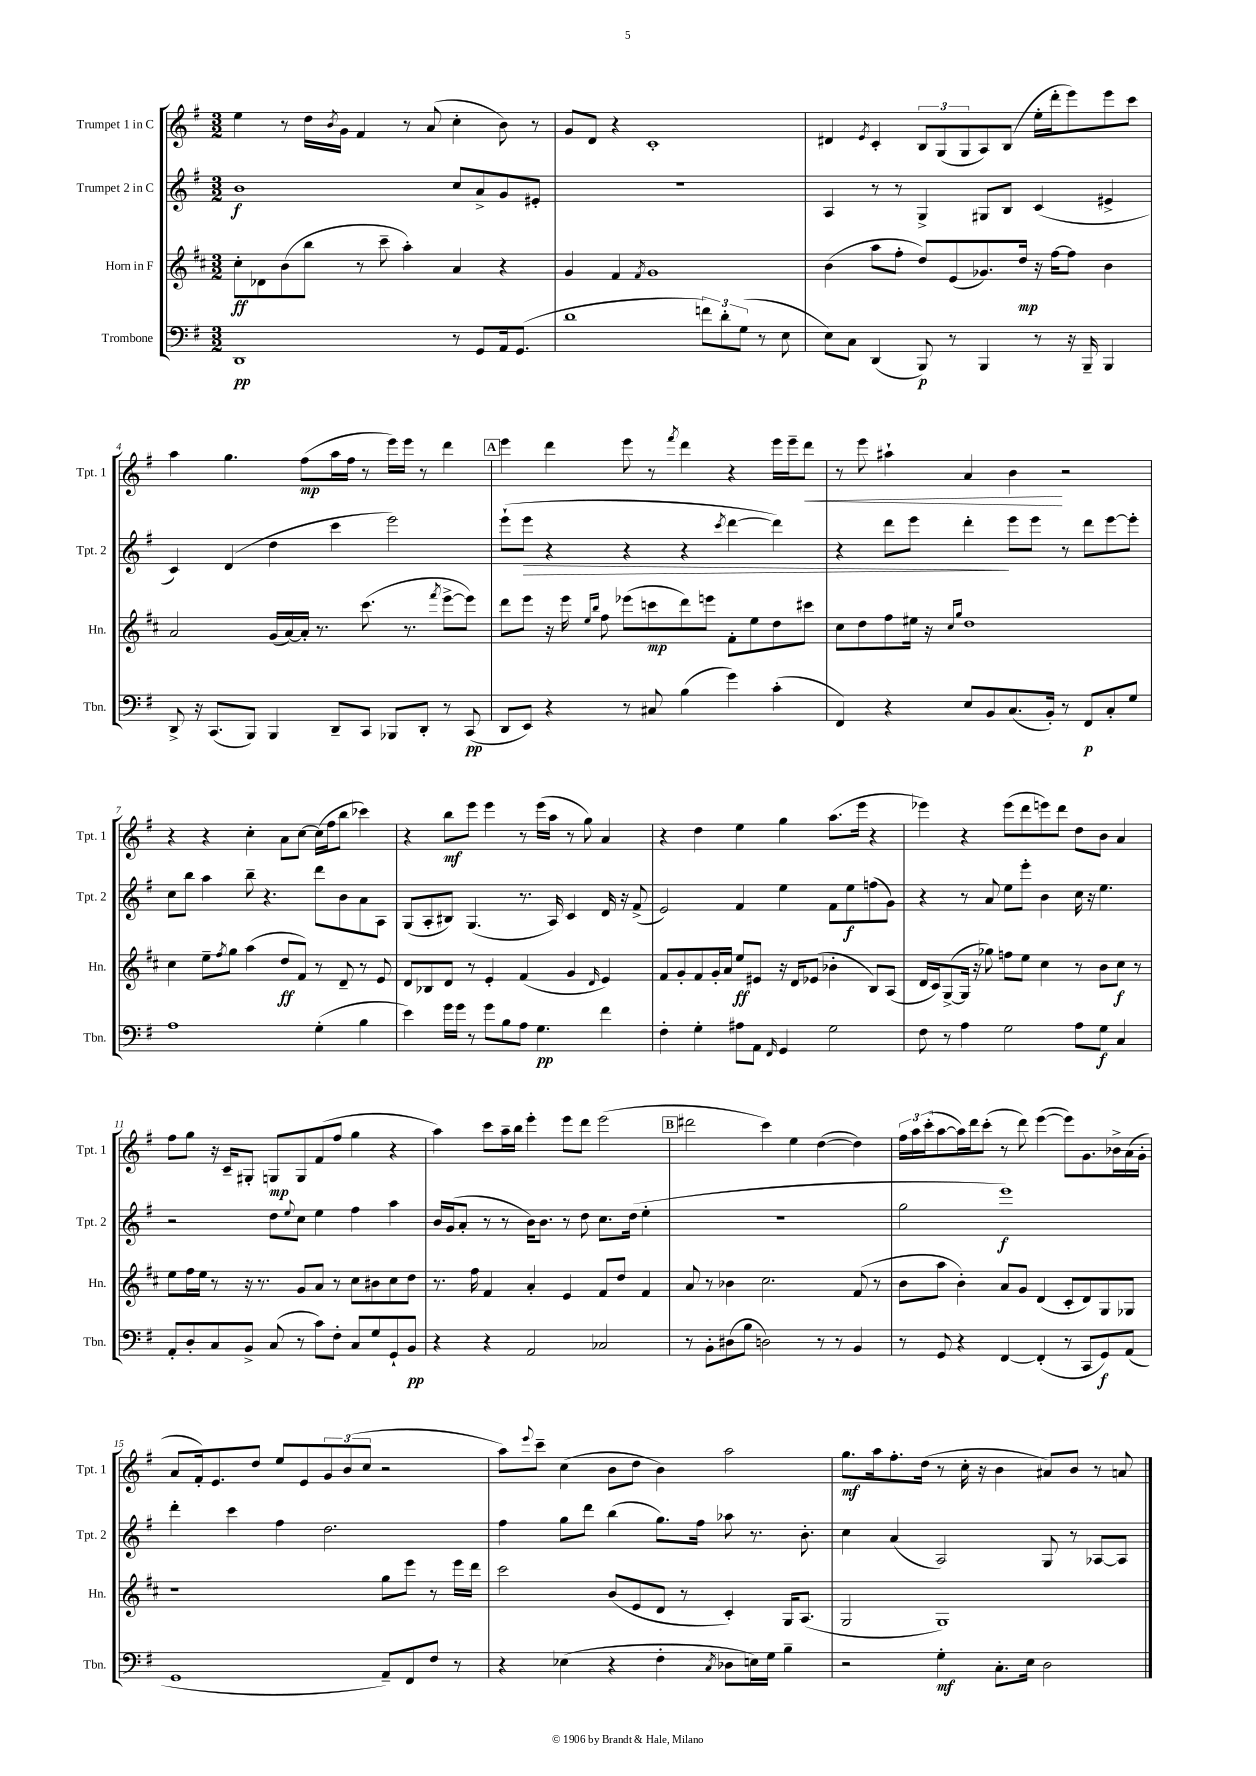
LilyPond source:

<<
\new StaffGroup <<
\new Staff = "s0" \with { instrumentName = "Trumpet 1 in C" shortInstrumentName = "Tpt. 1" } {
    \clef treble \key g \major \numericTimeSignature \time 3/2
    e''4 r8 d''16 \acciaccatura { b'8 } g'16 fis'4 r8 a'8( c''4-. b'8) r8 |
    g'8 d'8 r4 c'1-. |
    dis'4 \acciaccatura { e'8 } c'4-. \tuplet 3/2 { b8 g8( g8 } a8) b8( e''16-. d'''16-. e'''8) e'''8 c'''8 |
    a''4 g''4. fis''8\mp( a''16 fis''16 r8 e'''16) e'''16 r8 d'''4 |
    \mark \markup { \box "A" } e'''4 d'''4 e'''8 r8 \acciaccatura { fis'''8 } d'''4 r4 e'''16 e'''16-- d'''8\< |
    r8 e'''8 ais''4-! a'4 b'4\! r2 |
    r4 r4 c''4-. a'8 c''8~ c''16( fis''16 b''8 ces'''4) |
    r4 b''8\mf e'''8 e'''4 r8 e'''16( a''16 r8 g''8) a'4 |
    r4 d''4 e''4 g''4 a''8.( e'''16 r4 |
    ees'''4) r4 ees'''8( d'''8 e'''8) d'''8 d''8 b'8 a'4 |
    fis''8 g''8 r16 c'16-- gis8-. g8\mp g8 fis'8( fis''8 g''4 r4 |
    a''4) c'''8 a''16-- b''16 e'''4-. e'''8 d'''8 e'''2( |
    \mark \markup { \box "B" } dis'''2 c'''4) e''4 d''4~( d''4) |
    \tuplet 3/2 { fis''16 a''16 c'''16-.( } a''8~ a''16) d'''16 c'''8-.( r8 d'''8) e'''4~( e'''8) g'8. bes'16-> a'16( g'16-. |
    a'8 fis'16-.) e'8. d''8 e''8 e'8 \tuplet 3/2 { g'8 b'8( c''8 } r2 |
    a''8) \appoggiatura { e'''8 } c'''8-- c''4( b'8 d''8 b'4) a''2 |
    g''8.\mf a''16 fis''8.-. d''16( r8 c''16-. r16 b'4 ais'8) b'8 r8 a'8 \bar "|." |
}
\new Staff = "s1" \with { instrumentName = "Trumpet 2 in C" shortInstrumentName = "Tpt. 2" } {
    \clef treble \key g \major \numericTimeSignature \time 3/2
    b'1\f c''8 a'8-> g'8 eis'8-. |
    R1. |
    a4 r8 r8 g4-> gis8 b8 c'4( eis'4-> |
    c'4) d'4( d''4 c'''4 e'''2) |
    \mark \markup { \box "A" } e'''8-!( e'''8\> r4 r4 r4 \acciaccatura { c'''8 } d'''4~ d'''4) |
    r4 d'''8 e'''8 d'''4-.\! e'''8 e'''8 r8 d'''8 e'''8~ e'''8-. |
    c''8 b''8 a''4 b''8-- r4. d'''8 b'8 a'8 a8 |
    g8( a8-. bis8) g4.( r8. a16) c'4 d'16 r16 fis'8->( |
    e'2) fis'4 e''4 fis'8 e''8\f f''8( g'8) |
    r4 r8 a'8 e''8 e'''8-. b'4 c''16 r16 e''4. |
    r2 d''8 \appoggiatura { e''8 } c''8 e''4 fis''4 a''4 |
    b'16 g'16( a'8-. r8 r8 b'16) b'8. r8 d''8 c''8. d''16( e''4-. |
    \mark \markup { \box "B" } R1. |
    g''2 e'''1\f) |
    d'''4-. c'''4 fis''4 d''2. |
    fis''4 g''8 d'''8 b''4( g''8.) fis''16 aes''8 r8. b'8.-. |
    c''4 a'4( a2) g8 r8 aes8~ aes8 \bar "|." |
}
\new Staff = "s2" \with { instrumentName = "Horn in F" shortInstrumentName = "Hn." } {
    \clef treble \key d \major \numericTimeSignature \time 3/2
    cis''8-.\ff des'8 b'8( b''8 r8 cis'''8-- a''4-.) a'4 r4 |
    g'4 fis'4 \acciaccatura { fis'8 } g'1 |
    b'4( a''8 fis''8-. d''8) e'8( ges'8.) d''16\mp r16 fis''16~ fis''8 b'4 |
    a'2 g'16( a'16~) a'16-. r8. cis'''8.( r8. \acciaccatura { fis'''8 } e'''8~-> e'''8) |
    \mark \markup { \box "A" } d'''8 e'''8 r16 e'''16 \grace { e''16 b''16 } fis''8 ees'''8( c'''8\mp d'''8) e'''8 fis'8-. e''8 d''8 cis'''8 |
    cis''8 d''8 fis''8 eis''16 r16 \grace { cis''16 g''16 } d''1 |
    cis''4 e''8-- \acciaccatura { fis''8 } g''8 a''4( d''8\ff fis'8) r8 d'8-- r8 e'8 |
    d'8 bes8 d'8 r8 e'4-. fis'4( g'4 \grace { d'16 } e'4) |
    fis'8 g'8-. fis'8 g'16-. a'16 e''8\ff eis'8 r16 d'16 ees'8( bes'4-. b8) a8( |
    d'16 cis'16) g8~->( g16 r16 ges''8) f''8 e''8 cis''4 r8 b'8 cis''8\f r8 |
    e''8 fis''16 e''16 r8 r16 r8. g'8 a'8 r8 cis''8 bis'8 cis''8 d''8 |
    r8. fis''16 fis'4 a'4-. e'4 fis'8 d''8 fis'4 |
    \mark \markup { \box "B" } a'8 r8 bes'4 cis''2. fis'8( r8 |
    b'8 a''8 b'4-.) a'8 g'8 d'4( cis'8-. d'8) g8 ges8 |
    r1 g''8 e'''8 r8 e'''16 d'''16 |
    cis'''2 b'8( e'8 d'8 r8 cis'4-.) g16 a8.( |
    g2 g1) \bar "|." |
}
\new Staff = "s3" \with { instrumentName = "Trombone" shortInstrumentName = "Tbn." } {
    \clef bass \key g \major \numericTimeSignature \time 3/2
    d,1\pp r8 g,8 a,16 g,8.( |
    d'1 \tuplet 3/2 { f'8) d'8-. g8( } r8 e8 |
    e8) c8 d,4( b,,8\p) r8 b,,4 r8 r16 b,,16-- b,,4 |
    d,8-> r16 c,8.( b,,8) b,,4 d,8-- c,8 bes,,8 d,8-. r8 c,8\pp( |
    \mark \markup { \box "A" } d,8 e,8) r4 r8 cis8 b4( g'4) c'4-.( |
    fis,4) r4 e8 b,8 c8.( b,16-.) r8 fis,8\p c8-. g8 |
    a1 g4-.( b4 |
    e'4) g'16 g'16 r8 g'8 b8 a8 g4.\pp fis'4 |
    fis4-. g4-. ais8 a,8 \grace { fis,16 } g,4 g2 |
    fis8 r8 a4 g2 a8 g8\f c4 |
    a,8-. d8-. c8 b,8-> c8( r8 c'8) fis8-. c8 g8 g,8-! b,8\pp |
    r4 r4 a,2 ces2 |
    \mark \markup { \box "B" } r8 b,8-. dis8( b8 d2) r8 r8 b,4 |
    r8 g,8 r4 fis,4~ fis,4-.( r8 c,8 g,8\f) a,8( |
    g,1 a,8--) fis,8 fis8 r8 |
    r4 ees4( r4 fis4-. \acciaccatura { c8 } des8 e16) g16 b4-- |
    r2 g4-.\mf c8.-. e16 d2 \bar "|." |
}
>>
>>
